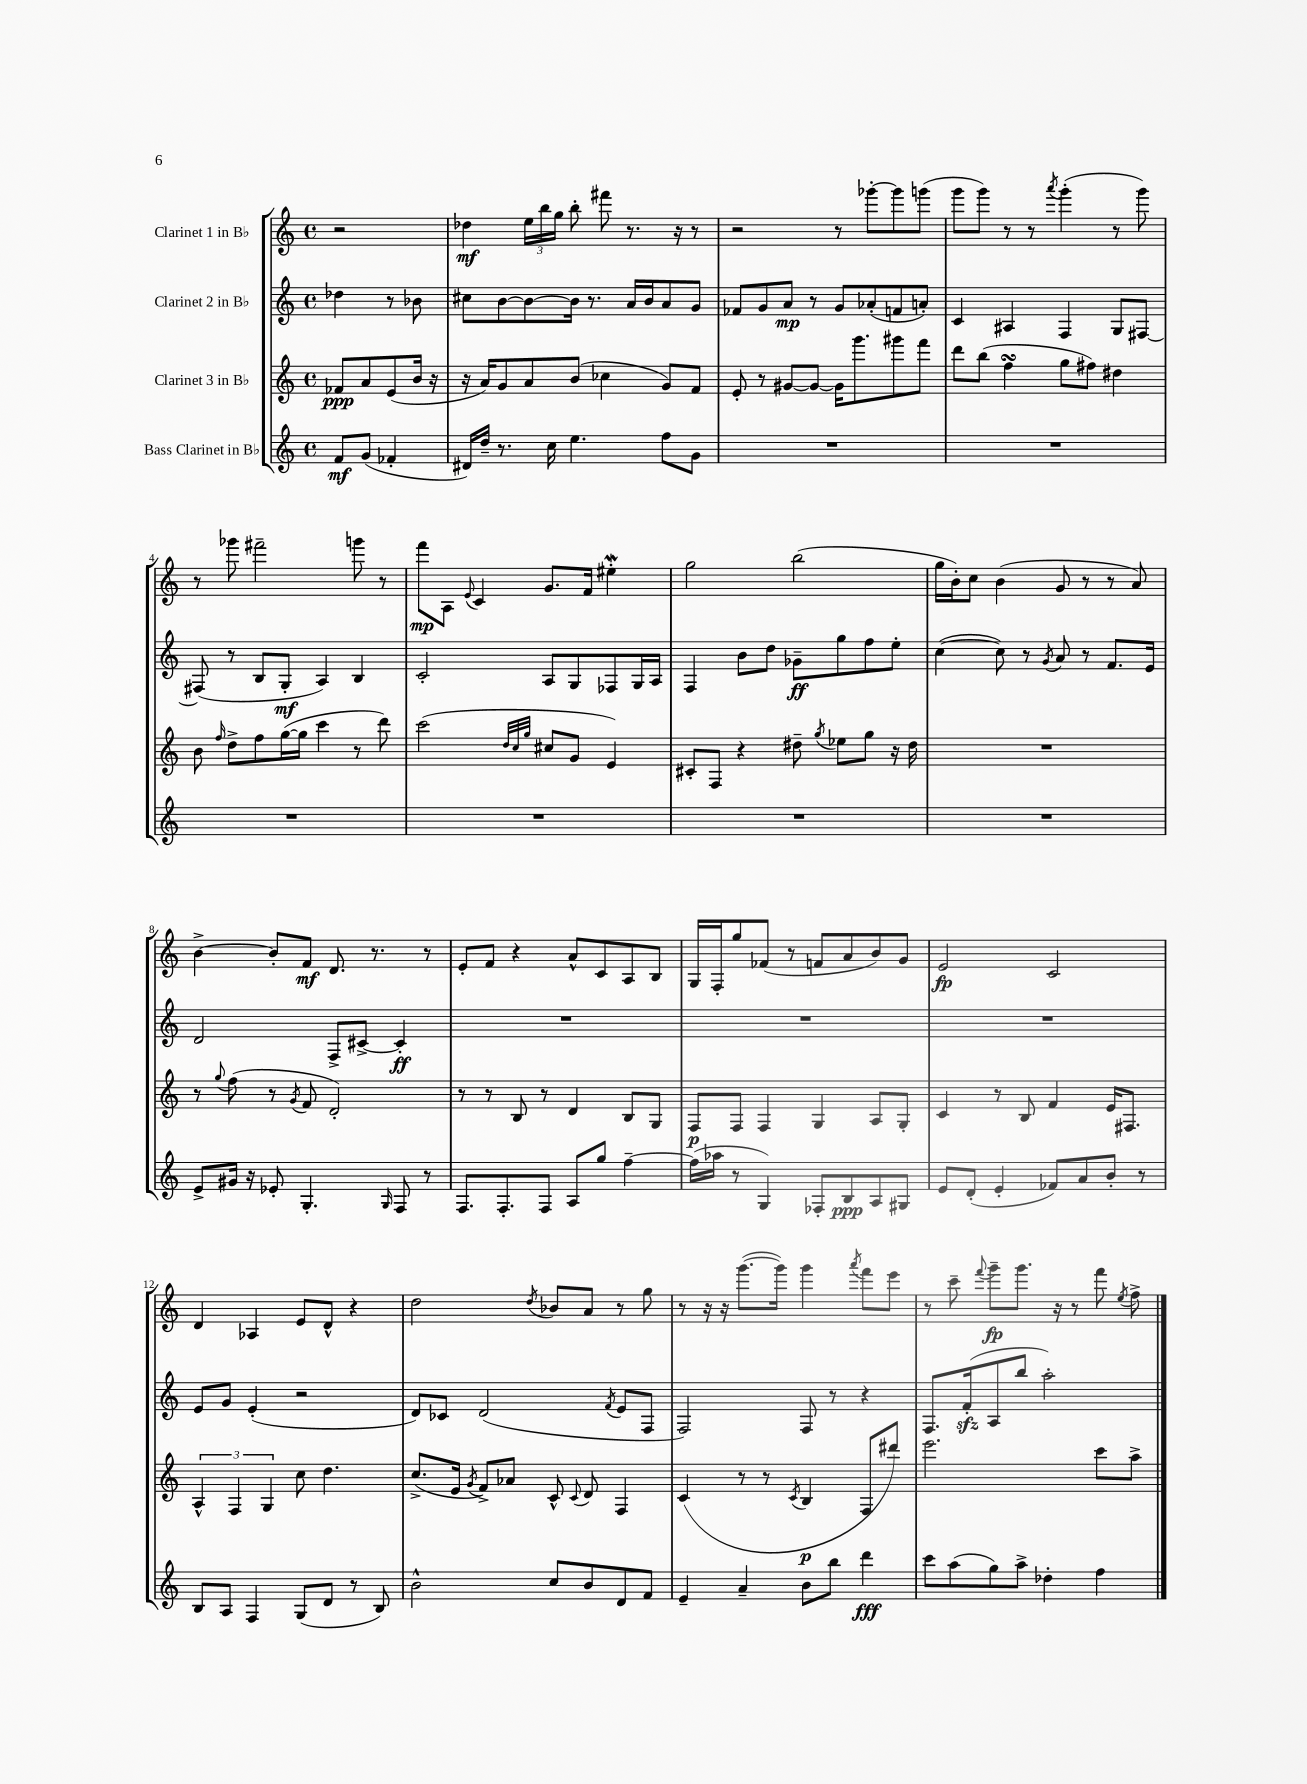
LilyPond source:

<<
\new StaffGroup <<
\new Staff = "s0" \with { instrumentName = "Clarinet 1 in Bb" } {
    \clef treble \key c \major \defaultTimeSignature \time 4/4 \partial 2
    \autoBeamOff r2 |
    des''4\mf \tuplet 3/2 { e''16[ b''16 g''16] } b''8-. fis'''8 r8. r16 r8 |
    r2 r8 ges'''8[~-. ges'''8 g'''8]( |
    g'''8[ g'''8]) r8 r8 \acciaccatura { a'''8 } g'''4-.( r8 g'''8) |
    r8 ges'''8 fis'''2-- g'''8 r8 |
    f'''8[\mp a8] \appoggiatura { e'8 } c'4 g'8.[ f'16] eis''4-.\mordent |
    g''2 b''2( |
    g''16[ b'16-.) c''8] b'4( g'8 r8 r8 a'8) |
    b'4~-> b'8[-. f'8]\mf d'8. r8. r8 |
    e'8[-. f'8] r4 a'8[-^ c'8 a8 b8] |
    g16[ f16-. g''8 fes'8]( r8 f'8[ a'8 b'8) g'8] |
    e'2\fp c'2 |
    d'4 aes4 e'8[ d'8]-^ r4 |
    d''2 \acciaccatura { d''8 } bes'8[ a'8] r8 g''8 |
    r8 r16 r16 g'''8.[~( g'''16]) g'''4 \acciaccatura { a'''8 } f'''8[ e'''8] |
    r8 c'''8-- \appoggiatura { f'''8 } g'''8[--\fp g'''8.] r16 r8 f'''8 \acciaccatura { e''8 } f''8-> \bar "|." |
}
\new Staff = "s1" \with { instrumentName = "Clarinet 2 in Bb" } {
    \clef treble \key c \major \defaultTimeSignature \time 4/4 \partial 2
    \autoBeamOff des''4 r8 bes'8 |
    cis''8[ b'8~ b'8~ b'16] r8. a'16[ b'16 a'8 g'8] |
    fes'8[ g'8 a'8]\mp r8 g'8[ aes'8-.( f'8 a'8]-.) |
    c'4 ais4 f4 g8[ fis8]~ |
    fis8( r8 b8[ g8]-.\mf a4) b4 |
    c'2-. a8[ g8 fes8 g16 a16] |
    f4 b'8[ d''8] ges'8[--\ff g''8 f''8 e''8]-. |
    c''4~( c''8) r8 \acciaccatura { g'8 } a'8 r8 f'8.[ e'16] |
    d'2 f8[-> cis'8]~-> cis'4-.\ff |
    R1 |
    R1 |
    R1 |
    e'8[ g'8] e'4-.( r2 |
    d'8[) ces'8] d'2( \acciaccatura { f'8 } e'8[ f8] |
    f2) f8 r8 r4 |
    f8.[ f'16-.\sfz( a8 b''8] a''2-.) \bar "|." |
}
\new Staff = "s2" \with { instrumentName = "Clarinet 3 in Bb" } {
    \clef treble \key c \major \defaultTimeSignature \time 4/4 \partial 2
    \autoBeamOff fes'8[\ppp a'8 e'8( b'16] r16 |
    r16 a'16[) g'8 a'8 b'8]( ces''4 g'8[) f'8] |
    e'8-. r8 gis'8[~ gis'8]~ gis'16[ g'''8. gis'''8 f'''8] |
    d'''8[ b''8]( f''4\turn g''8[ fis''8]) dis''4 |
    b'8 \grace { f''16 } d''8[-> f''8 g''16~( g''16] c'''4 r8 d'''8) |
    c'''2( \grace { d''32[ c''32 g''32] } cis''8[ g'8] e'4) |
    cis'8[-. f8] r4 dis''8-- \acciaccatura { g''8 } ees''8[ g''8] r16 dis''16 |
    R1 |
    r8 \appoggiatura { g''8 } f''8( r8 \acciaccatura { g'8 } f'8 d'2-.) |
    r8 r8 b8 r8 d'4 b8[ g8] |
    f8[\p f8] f4 g4 a8[ g8]-. |
    c'4 r8 b8 f'4 e'16[ fis8.] |
    \tuplet 3/2 { a4-^ f4 g4 } c''8 d''4. |
    c''8.[->( e'16] \acciaccatura { g'8 } f'8[->) aes'8] c'8-^ \appoggiatura { c'8 } d'8 f4 |
    c'4( r8 r8 \acciaccatura { c'8 } b4\p f8[ dis'''8]) |
    e'''2. c'''8[ a''8]-> \bar "|." |
}
\new Staff = "s3" \with { instrumentName = "Bass Clarinet in Bb" } {
    \clef treble \key c \major \defaultTimeSignature \time 4/4 \partial 2
    \autoBeamOff f'8[\mf g'8]( fes'4-. |
    dis'16[) d''16]-- r8. c''16 e''4. f''8[ g'8] |
    R1 |
    R1 |
    R1 |
    R1 |
    R1 |
    R1 |
    e'8[-> gis'16] r16 ees'8-. g4.-. \grace { g16 } f8 r8 |
    f8.[ f8.-. f8] a8[ g''8] f''4~-- |
    f''16[( aes''16] r8 g4) fes8[-. b8\ppp a8 gis8] |
    e'8[ d'8]-.( e'4-. fes'8[) a'8 b'8]-. r8 |
    b8[ a8] f4 g8[( d'8] r8 b8) |
    b'2-^ c''8[ b'8 d'8 f'8] |
    e'4-- a'4-- b'8[ b''8] d'''4\fff |
    c'''8[ a''8( g''8) a''8]-> des''4-. f''4 \bar "|." |
}
>>
>>
